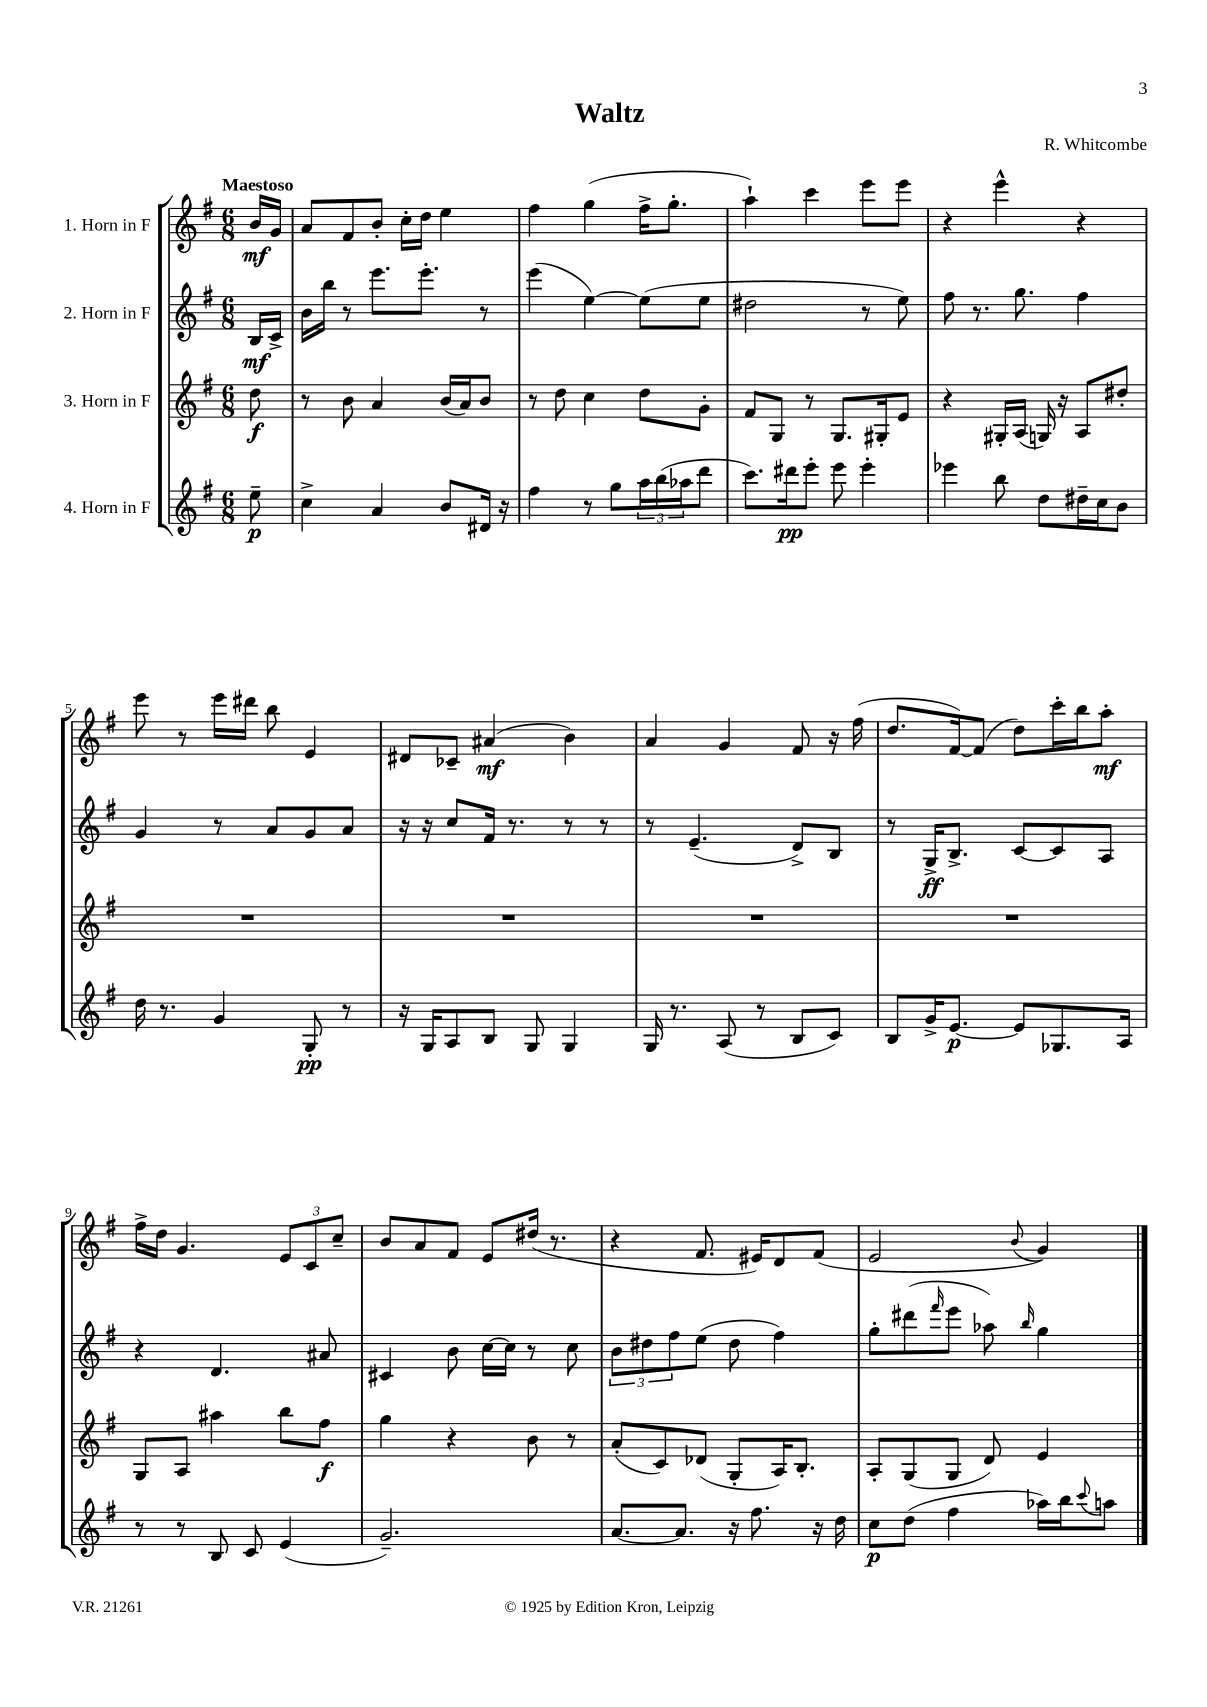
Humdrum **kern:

**kern	**dynam	**kern	**dynam	**kern	**dynam	**kern	**dynam
*part4	*part4	*part3	*part3	*part2	*part2	*part1	*part1
*staff4	*staff4	*staff3	*staff3	*staff2	*staff2	*staff1	*staff1
*I"4. Horn in F	*	*I"3. Horn in F	*	*I"2. Horn in F	*	*I"1. Horn in F	*
*clefG2	*	*clefG2	*	*clefG2	*	*clefG2	*
*k[f#]	*	*k[f#]	*	*k[f#]	*	*k[f#]	*
*M6/8	*	*M6/8	*	*M6/8	*	*M6/8	*
=	=	=	=	=	=	=	=
!	!	!	!	!	!	!LO:TX:a:B:t=Maestoso	!
8ee~\	p	8dd\	f	16B/LL	mf	16b/LL	mf
.	.	.	.	16c^/JJ	.	16g/JJ	.
=1	=1	=1	=1	=1	=1	=1	=1
4cc^\	.	8r	.	16b\LL	.	8a/L	.
.	.	.	.	16bb\JJ	.	.	.
.	.	8b\	.	8r	.	8f#/	.
4a/	.	4a/	.	8.eee\L	.	8b'/J	.
.	.	.	.	.	.	16cc'\LL	.
.	.	.	.	8.eee'\J	.	16dd\JJ	.
8b/L	.	(16b/LL	.	.	.	4ee\	.
.	.	16a/J)	.	.	.	.	.
16d#X/Jk	.	8b/J	.	8r	.	.	.
16r	.	.	.	.	.	.	.
=2	=2	=2	=2	=2	=2	=2	=2
4ff#\	.	8r	.	(4eee\	.	4ff#\	.
.	.	8dd\	.	.	.	.	.
8r	.	4cc\	.	[4ee\)	.	(4gg\	.
8gg\L	.	.	.	.	.	.	.
24aa\L	.	8dd\L	.	(8ee\L]	.	16ff#^\KL	.
(24bb\	.	.	.	.	.	.	.
.	.	.	.	.	.	8.gg'\J	.
24aa-X\J	.	.	.	.	.	.	.
8ddd\J	.	8g'\J	.	8ee\J	.	.	.
=3	=3	=3	=3	=3	=3	=3	=3
8.ccc\L)	.	8f#/L	.	2dd#X\	.	4aa`\)	.
.	.	8G/J	.	.	.	.	.
16ddd#X\k	pp	.	.	.	.	.	.
8eee'\J	.	8r	.	.	.	4ccc\	.
8eee\	.	8.G/L	.	.	.	.	.
4eee'\	.	.	.	8r	.	8eee\L	.
.	.	16G#X'/k	.	.	.	.	.
.	.	8e/J	.	8ee\)	.	8eee\J	.
=4	=4	=4	=4	=4	=4	=4	=4
4eee-X\	.	4r	.	8ff#\	.	4r	.
.	.	.	.	8.r	.	.	.
8bb\	.	16G#X'/LL	.	.	.	4eee^^\	.
.	.	(16A/JJ	.	8.gg\	.	.	.
8dd\L	.	16Gn/)	.	.	.	.	.
.	.	16r	.	.	.	.	.
16dd#X~\L	.	8A/L	.	4ff#\	.	4r	.
16cc\J	.	.	.	.	.	.	.
8b\J	.	8dd#X'/J	.	.	.	.	.
!!LO:LB:g=z
=5	=5	=5	=5	=5	=5	=5	=5
16dd\	.	2.r	.	4g/	.	8eee\	.
8.r	.	.	.	.	.	.	.
.	.	.	.	.	.	8r	.
4g/	.	.	.	8r	.	16eee\LL	.
.	.	.	.	.	.	16ddd#X\JJ	.
.	.	.	.	8a/L	.	8bb\	.
8G'/	pp	.	.	8g/	.	4e/	.
8r	.	.	.	8a/J	.	.	.
=6	=6	=6	=6	=6	=6	=6	=6
16r	.	2.r	.	16r	.	8d#X/L	.
16G/KL	.	.	.	16r	.	.	.
8A/	.	.	.	8cc/L	.	8c-X~/J	.
8B/J	.	.	.	16f#/Jk	.	(4a#X/	mf
.	.	.	.	8.r	.	.	.
8G/	.	.	.	.	.	.	.
4G/	.	.	.	8r	.	4b\)	.
.	.	.	.	8r	.	.	.
=7	=7	=7	=7	=7	=7	=7	=7
16G/	.	2.r	.	8r	.	4a/	.
8.r	.	.	.	.	.	.	.
.	.	.	.	(4.e~/	.	.	.
(8A/	.	.	.	.	.	4g/	.
8r	.	.	.	.	.	.	.
8B/L	.	.	.	8d^/L)	.	8f#/	.
8c/J)	.	.	.	8B/J	.	16r	.
.	.	.	.	.	.	(16ff#\	.
=8	=8	=8	=8	=8	=8	=8	=8
8B/L	.	2.r	.	8r	.	8.dd/L	.
16g^/K	.	.	.	16G^/KL	ff	.	.
[8.e/J	p	.	.	8.B^/J	.	[16f#/k)	.
.	.	.	.	.	.	(8f#/J]	.
8e/L]	.	.	.	[8c/L	.	8dd\L)	.
8.G-X/	.	.	.	8c/]	.	16ccc'\L	.
.	.	.	.	.	.	16bb\J	.
.	.	.	.	8A/J	.	8aa'\J	mf
16A/Jk	.	.	.	.	.	.	.
!!LO:LB:g=z
=9	=9	=9	=9	=9	=9	=9	=9
8r	.	8G/L	.	4r	.	16ff#^\LL	.
.	.	.	.	.	.	16dd\JJ	.
8r	.	8A/J	.	.	.	4.g/	.
8B/	.	4aa#X\	.	4.d/	.	.	.
8c/	.	.	.	.	.	.	.
(4e/	.	8bb\L	.	.	.	12e/L	.
.	.	.	.	.	.	12c/	.
.	.	8ff#\J	f	8a#X/	.	.	.
.	.	.	.	.	.	12cc~/J	.
=10	=10	=10	=10	=10	=10	=10	=10
2.g~/)	.	4gg\	.	4c#X/	.	8b/L	.
.	.	.	.	.	.	8a/	.
.	.	4r	.	8b\	.	8f#/J	.
.	.	.	.	[16cc\LL	.	8e/L	.
.	.	.	.	16cc\JJ]	.	.	.
.	.	8b\	.	8r	.	(16dd#X/Jk	.
.	.	.	.	.	.	8.r	.
.	.	8r	.	8cc\	.	.	.
=11	=11	=11	=11	=11	=11	=11	=11
[8.a/L	.	(8a'/L	.	12b\L	.	4r	.
.	.	.	.	12dd#X\	.	.	.
.	.	8c/)	.	.	.	.	.
.	.	.	.	12ff#\	.	.	.
8.a/J]	.	.	.	.	.	.	.
.	.	(8d-X/J	.	(8ee\J	.	8.f#/	.
16r	.	8G'/L	.	8dd#\	.	.	.
8.ff#\	.	.	.	.	.	16e#X/KL)	.
.	.	16A/K)	.	4ff#\)	.	8d/	.
.	.	8.B'/J	.	.	.	.	.
16r	.	.	.	.	.	(8f#/J	.
16dd\	.	.	.	.	.	.	.
=12	=12	=12	=12	=12	=12	=12	=12
8cc\L	p	8A'/L	.	8gg'\L	.	2e/	.
(8dd\J	.	(8G/	.	(8ddd#X\	.	.	.
.	.	.	.	16qqfff#/	.	.	.
4ff#\	.	8G/J	.	8eee\J	.	.	.
.	.	8d/)	.	8aa-X\)	.	.	.
.	.	.	.	16qqbb/	.	8qqb/	.
16aa-X\LL)	.	4e/	.	4gg\	.	4g/)	.
16bb\J	.	.	.	.	.	.	.
8qqccc/	.	.	.	.	.	.	.
8aan\J	.	.	.	.	.	.	.
==	==	==	==	==	==	==	==
*-	*-	*-	*-	*-	*-	*-	*-
